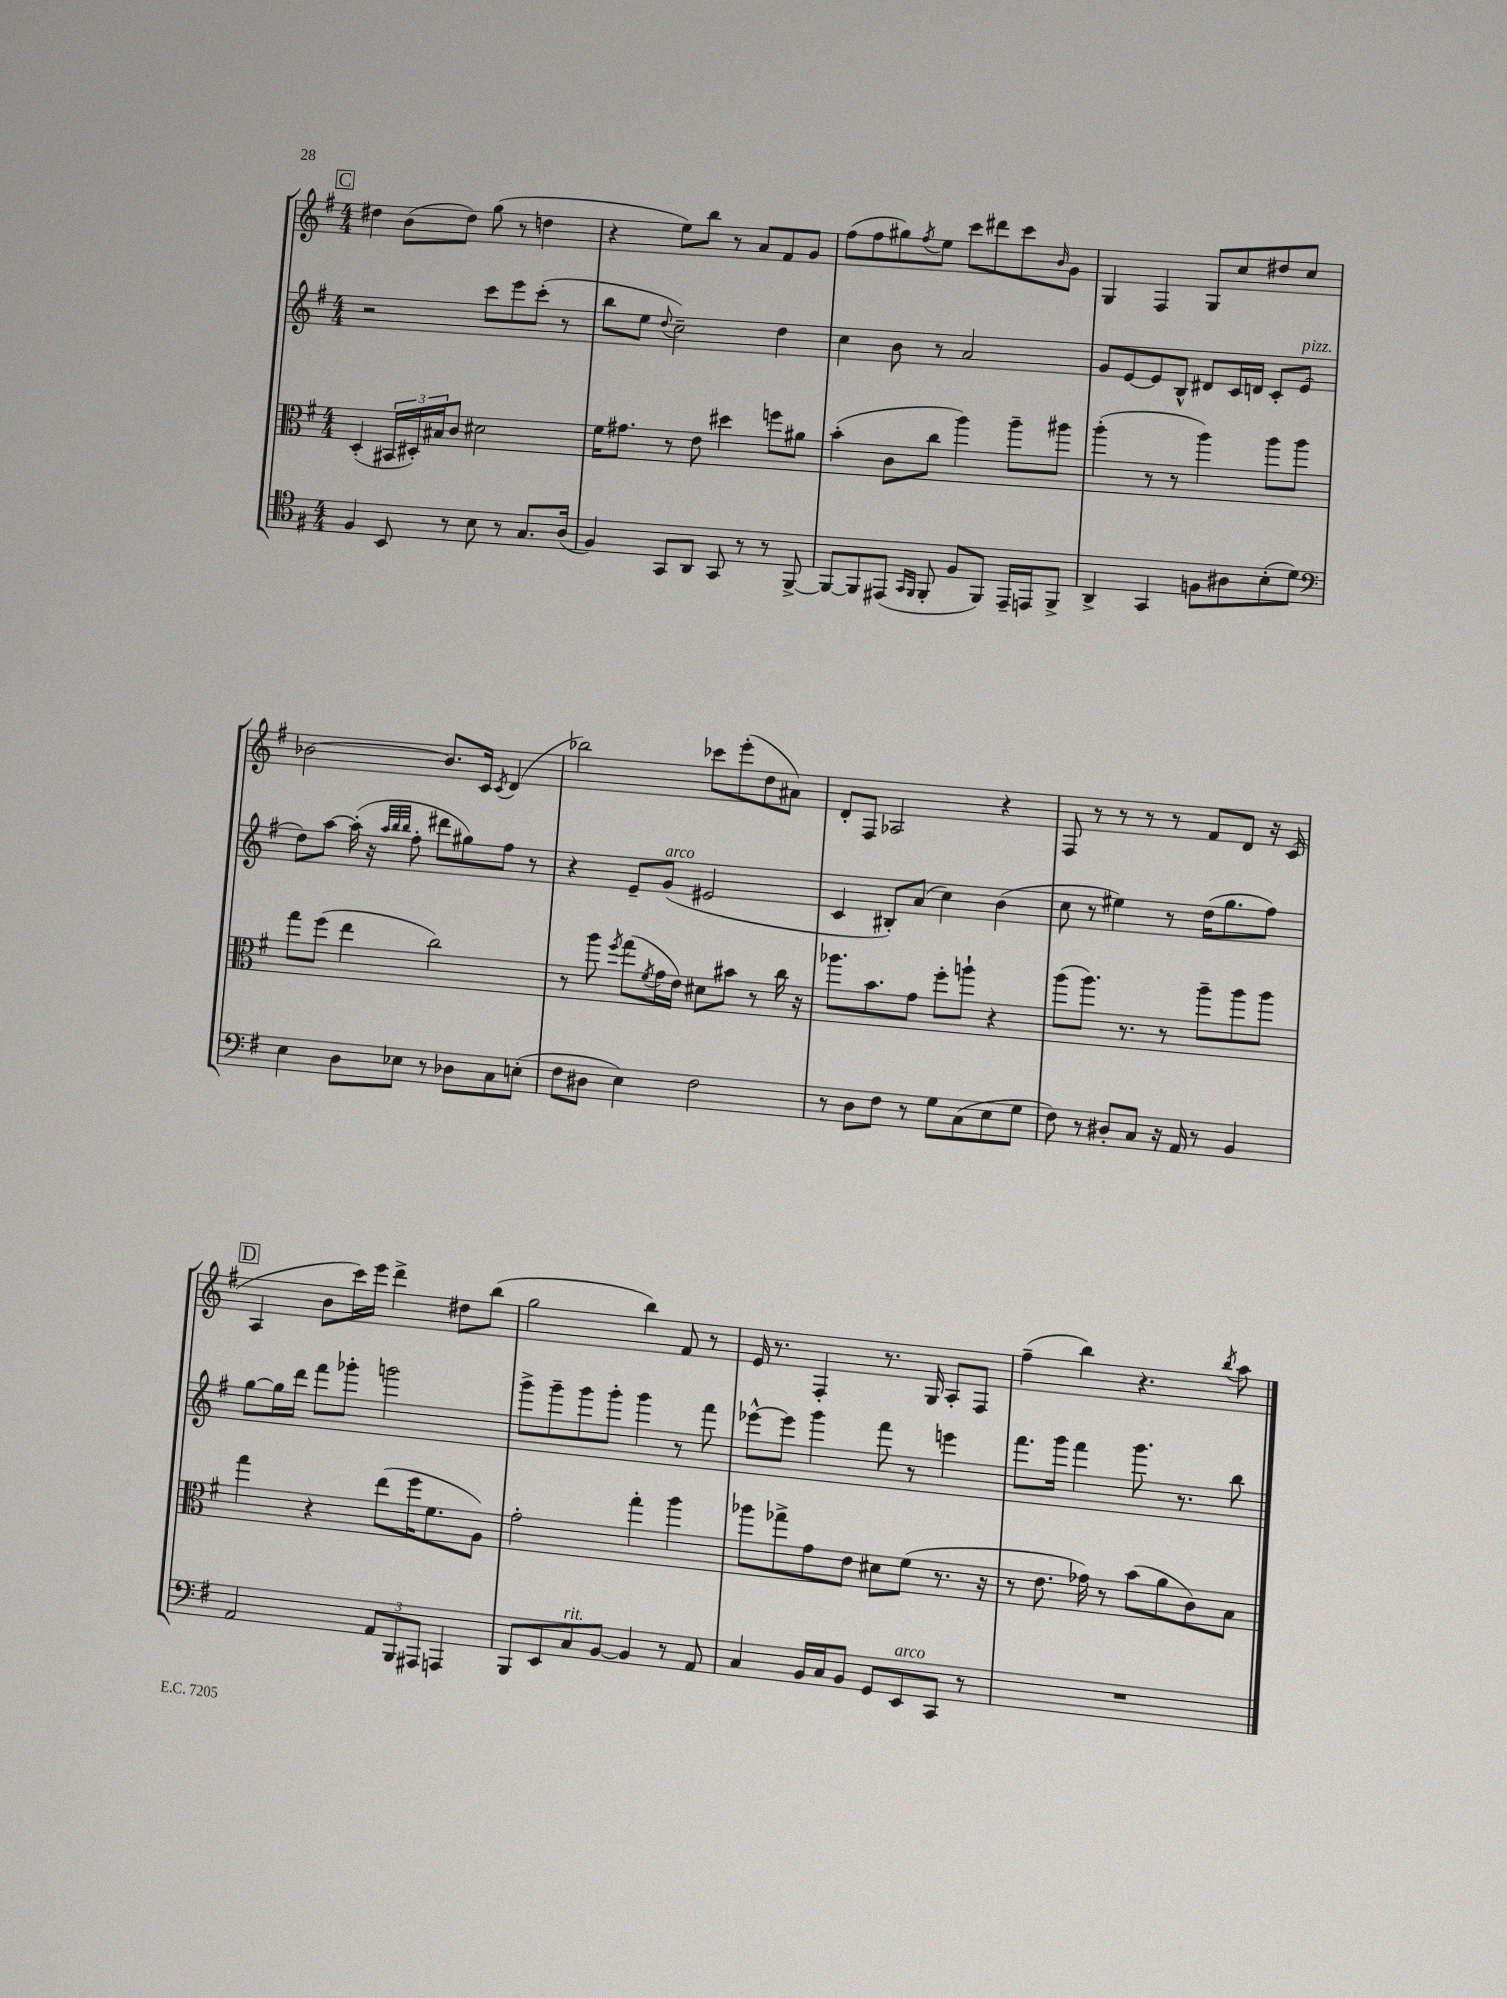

**kern	**kern	**kern	**kern
*staff4	*staff3	*staff2	*staff1
*clefC4	*clefC3	*clefG2	*clefG2
*k[f#]	*k[f#]	*k[f#]	*k[f#]
*M4/4	*M4/4	*M4/4	*M4/4
4F#	(4D'	2r	4dd#
8BB	24BB#	.	(8b
.	24D#')	.	.
.	24B#	.	.
8r	8c	.	8dd#)
8B	2d#	8ccc	(8gg
8r	.	8eee	8r
8.G	.	(8ccc'	4dd
.	.	8r	.
(16A	.	.	.
=	=	=	=
4F#)	16f#	8bb	4r
.	8.g#	.	.
.	.	8ee	.
.	.	8qqdd	.
8GG	8r	2cc~)	8ee)
8AA	8e	.	8bb
8GG	4dd#	.	8r
8r	.	.	8a
8r	8ff	4dd	8f#
[8FF#^	8a#	.	8g
=	=	=	=
8FF#_	(4b'	4cc	(8ff#
8FF#]	.	.	8ff#
(8EE#	8c	8b	8gg#)
16qqGG	.	.	.
16qqFF#	.	.	8qff#
8FF#'	8cc	8r	8ee
8F#	4aa)	2a	8ccc
8FF#)	.	.	8ddd#
16EE#~	8aa~	.	8ccc
16EE	.	.	.
.	.	.	16qqb
8FF#^	8aa#	.	8g
=	=	=	=
4AA^	(4aa'	8g	4G
.	.	[8e	.
4GG	8r	8e]	4F#
.	8r	8B^^	.
8F	4aa)	8d#	8G
8A#	.	16c	8cc
.	.	16d	.
(8B'	8aa	8c'	8dd#
8d)	8aa	(8e	8cc
=	=	=	=
*clefF4	*	*	*
4E	8gg	8dd)	[2b-
.	(8ff#	[8aa	.
8D	4ee	(16aa']	.
.	.	16r	.
.	.	32qqaa	.
.	.	32qqbb	.
.	.	32qqbb	.
8E-	.	8ff#'	.
8r	2cc)	8ddd#	8.b-]
8D-	.	8gg#)	.
.	.	.	16c
.	.	.	8qc
8C	.	8ff#	(4d
(8E'	.	8r	.
=	=	=	=
8F#	8r	4r	2bb-)
8D#	8aa	.	.
.	8qff#	.	.
4E)	(8gg	8e~	.
.	8qf#	.	.
.	16g	(8g	.
.	16e)	.	.
2F#	8d#	2e#	8ccc-
.	8b#	.	(8eee'
.	8r	.	8dd
.	16cc	.	8a#)
.	16r	.	.
=	=	=	=
8r	8.aa-	4c	8d'
8D	.	.	8F#
.	8.b	.	.
8F#	.	8B#')	2A-
8r	8g	(8a	.
8G	8ff#'	4cc)	.
(8C	8aa`	.	.
8E	4r	(4b	4r
8G	.	.	.
=	=	=	=
8F#)	(8aa	8cc	8F#
8r	8.aa)	8r	8r
8D#'	.	4ee#)	8r
.	8.r	.	.
8C	.	.	8r
16r	8r	8r	8r
16AA	.	.	.
8r	8aa~	(16dd	8f#
.	.	8.gg	.
4BB	8aa	.	8d
.	8aa	8ff#)	16r
.	.	.	(16c
=	=	=	=
2AA	4gg	[8gg	4A
.	.	16gg]	.
.	.	16ddd	.
.	4r	8fff#	8b
.	.	8ggg-'	16ccc)
.	.	.	16eee
12AA	(8ee	2ggg	4ddd^
12BBB	.	.	.
.	16ff#	.	.
12AAA#	.	.	.
.	8.f#	.	.
4AAA	.	.	8dd#
.	8A)	.	(8bb
=	=	=	=
8BBB	2g'	8ggg^	2gg
8EE	.	8ggg~	.
8C	.	8ggg	.
[8BB	.	8ggg'	.
4BB]	4gg'	4ggg	4bb)
8r	4aa	8r	8f#
8AA	.	8fff#	8r
=	=	=	=
4C	8aa-	[8eee-^^	16e
.	.	.	8.r
.	8gg-^	8eee-]	.
16BB	8g	4ggg	4F#'
16C	.	.	.
8BB	8e	.	.
8GG	8d#	8fff#	8.r
8EE	(8f#	8r	.
.	.	.	16G
8CC	8.r	4eee	8A'
8r	.	.	8F#
.	16r	.	.
=	=	=	=
1r	8r	8.fff#	(4ff#~
.	8.e	.	.
.	.	16ggg	.
.	.	4fff#	4bb)
.	16g-)	.	.
.	8r	.	.
.	(8b	8.ggg	4.r
.	8a	.	.
.	.	8.r	.
.	8c)	.	.
.	.	.	8qbb
.	8B	8bb	8aa
==	==	==	==
*-	*-	*-	*-
